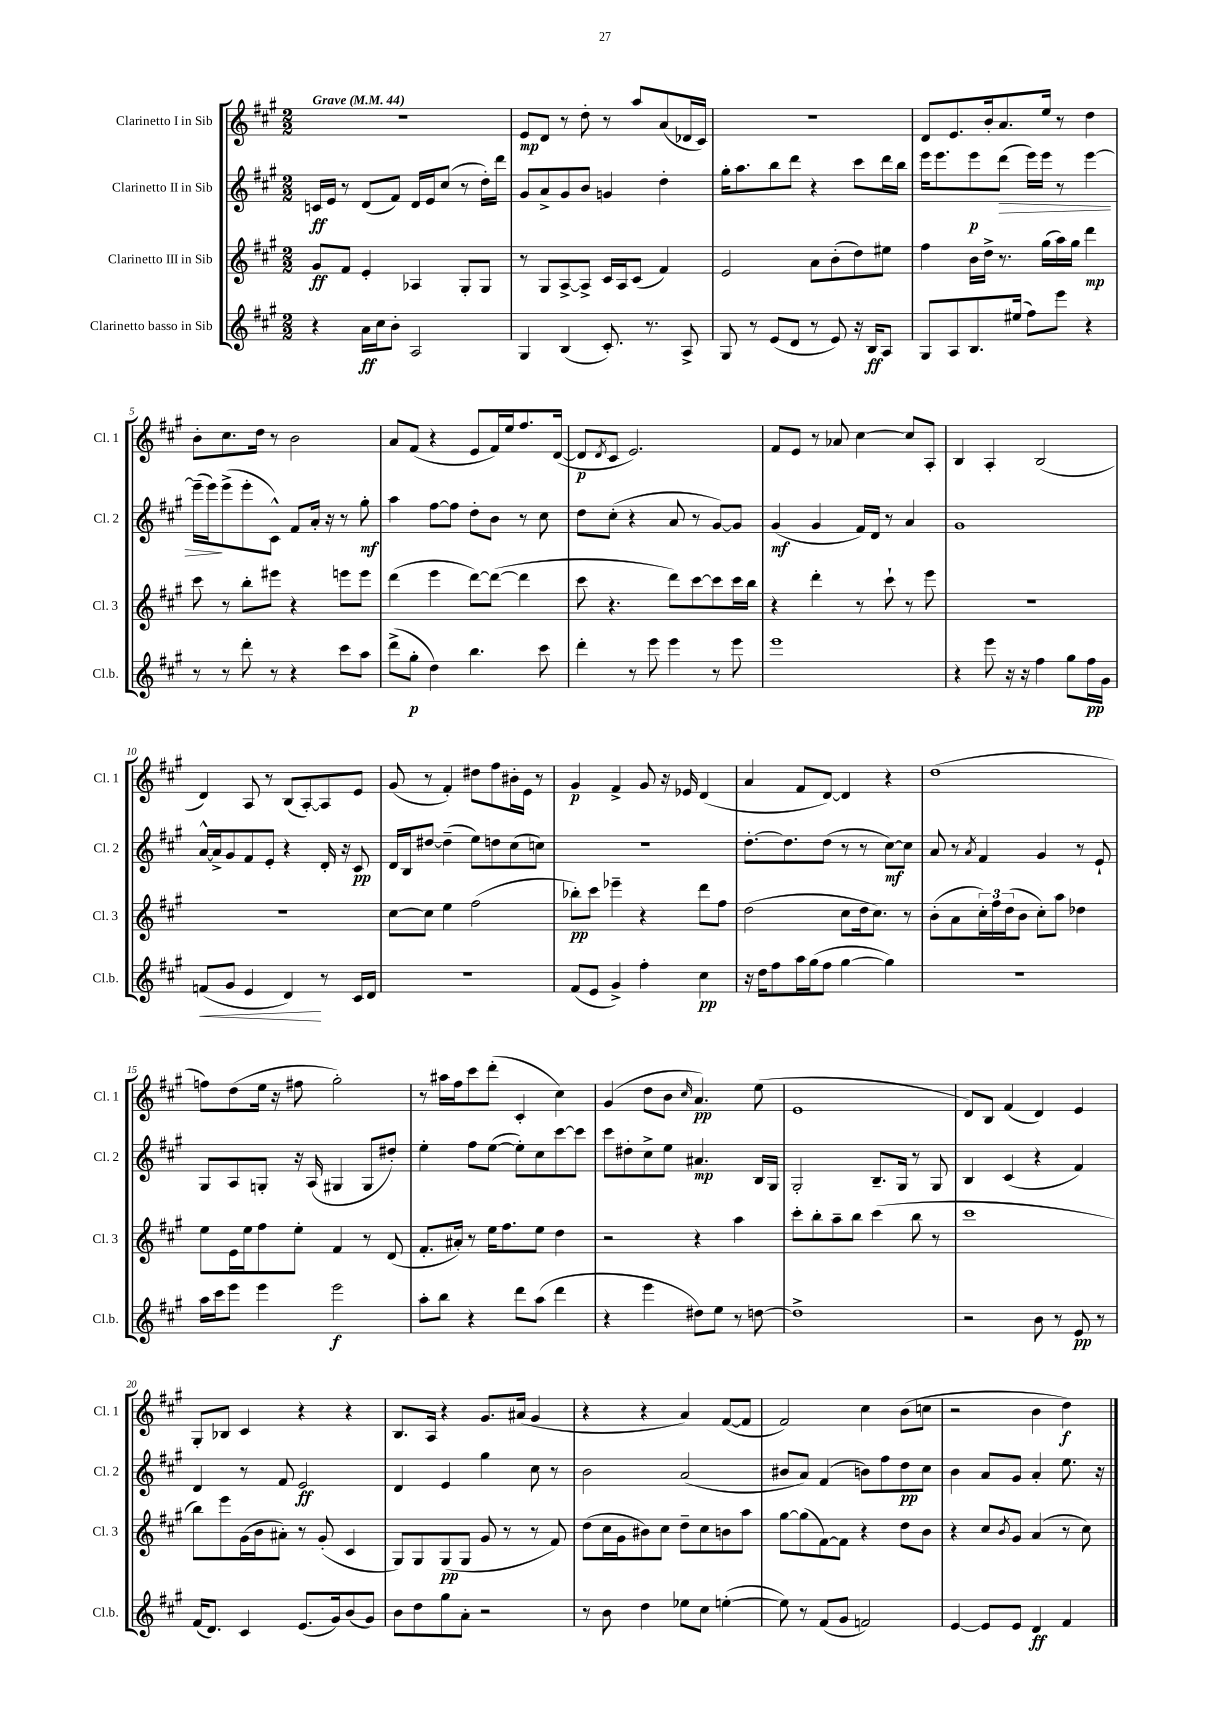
<<
\new StaffGroup <<
\new Staff = "s0" \with { instrumentName = "Clarinetto I in Sib" shortInstrumentName = "Cl. 1" } {
    \clef treble \key a \major \numericTimeSignature \time 2/2 \tempo "Grave" 4 = 44
    R1 |
    e'8\mp d'8 r8 d''8-. r8 a''8 a'8( des'16 cis'16) |
    R1 |
    d'8 e'8. b'16-. a'8. e''16 r8 d''4 |
    b'8-. cis''8. d''16 r8 b'2 |
    a'8 fis'8( r4 e'8 fis'16) e''16 fis''8. d'16~( |
    d'8\p \acciaccatura { d'8 } cis'8 e'2.) |
    fis'8 e'8 r8 aes'8 cis''4~ cis''8 a8-. |
    b4 a4-. b2( |
    d'4) a8 r8 b8( a8~-.) a8 e'8 |
    gis'8( r8 fis'4-.) dis''8 fis''8 bis'16-. e'16 r8 |
    gis'4\p fis'4-> gis'8 r16 ees'16 d'4( |
    a'4 fis'8 d'8~) d'4 r4 |
    d''1( |
    f''8) d''8( e''16 r16 fis''8 gis''2-.) |
    r8 ais''16 fis''16 cis'''8 d'''8-.( cis'4-. cis''4) |
    gis'4( d''8 b'8 \grace { cis''16 } a'4.\pp) e''8( |
    e'1 |
    d'8) b8 fis'4( d'4) e'4 |
    gis8-. bes8 cis'4 r4 r4 |
    b8. a16 r4 gis'8. ais'16( gis'4 |
    r4 r4 a'4) fis'8~( fis'8 |
    fis'2) cis''4 b'8( c''8 |
    r2 b'4 d''4\f) \bar "|." |
}
\new Staff = "s1" \with { instrumentName = "Clarinetto II in Sib" shortInstrumentName = "Cl. 2" } {
    \clef treble \key a \major \numericTimeSignature \time 2/2
    c'16\ff e'16 r8 d'8( fis'8) d'16 e'16 cis''8( r8 d''16-.) d'''16 |
    gis'8 a'8-> gis'8 b'8 g'4 d''4-. |
    gis''16-. a''8. b''8 d'''8 r4 cis'''8 d'''16 b''16 |
    e'''16 e'''8. e'''8\p d'''8\>( e'''16) e'''16 r8 e'''4~ |
    e'''16--( e'''16\!) e'''8->( e'''8-. cis'8-^) fis'8 a'16-. r16 r8 gis''8-.\mf |
    a''4 fis''8~ fis''8 d''8-. b'8 r8 cis''8 |
    d''8 cis''8-.( r4 a'8 r8 gis'8~) gis'8 |
    gis'4\mf( gis'4 fis'16) d'16 r8 a'4 |
    gis'1 |
    a'16~-^ a'16-> gis'8 fis'8 e'8-. r4 d'16-. r16 cis'8\pp |
    d'16 b16 dis''8~ dis''4--( e''8) d''8 cis''8( c''8) |
    R1 |
    d''8.~-. d''8. d''8( r8 r8 cis''8~\mf) cis''8 |
    a'8 r8 \acciaccatura { a'8 } fis'4 gis'4 r8 e'8-! |
    gis8 a8 g8-. r16 a16( gis4 gis8 dis''8-.) |
    e''4-. fis''8 e''8~( e''8-.) cis''8 cis'''8~ cis'''8 |
    cis'''8 dis''8-. cis''8-> e''8 ais'4.\mp b16 gis16 |
    gis2-. b8.-- gis16 r8 gis8 |
    b4 cis'4( r4 fis'4) |
    d'4 r8 fis'8 e'2\ff |
    d'4 e'4 gis''4 cis''8 r8 |
    b'2 a'2( |
    bis'8 a'8) fis'4( b'8) fis''8 d''8\pp cis''8 |
    b'4 a'8 gis'8 a'4-. e''8. r16 \bar "|." |
}
\new Staff = "s2" \with { instrumentName = "Clarinetto III in Sib" shortInstrumentName = "Cl. 3" } {
    \clef treble \key a \major \numericTimeSignature \time 2/2
    gis'8\ff fis'8 e'4-. aes4 gis8-. gis8 |
    r8 gis8 a8~-> a8-> cis'16 a16 cis'8( fis'4) |
    e'2 a'8 b'8-.( d''8) eis''8 |
    fis''4 b'16 d''16-> r8. gis''16( a''16) gis''16 d'''4\mp |
    cis'''8 r8 b''8-. eis'''8 r4 e'''8 e'''8 |
    d'''4( e'''4 d'''8~) d'''8~( d'''4 |
    cis'''8 r4. d'''8) cis'''8~ cis'''8 cis'''16 b''16 |
    r4 d'''4-. r8 cis'''8-! r8 e'''8 |
    R1 |
    R1 |
    cis''8~ cis''8 e''4 fis''2( |
    bes''8-.\pp) cis'''8 ees'''4-- r4 d'''8 fis''8 |
    d''2( cis''8 d''16 cis''8.) r8 |
    b'8-.( a'8 \tuplet 3/2 { cis''16-.) fis''16 d''16( } b'8 cis''8-.) a''8 des''4 |
    e''8 e'16 e''16 fis''8 e''8-. fis'4 r8 d'8( |
    fis'8.-. ais'16-.) r8 e''16 fis''8. e''8 d''4 |
    r2 r4 a''4 |
    cis'''8-. b''8-. a''8-- b''8 cis'''4( b''8 r8 |
    cis'''1 |
    b''8) e'''8 gis'16( b'16 ais'8-.) r8 gis'8-.( cis'4 |
    gis8) gis8 gis8\pp( gis8 gis'8 r8 r8 fis'8) |
    d''8( cis''16 gis'16 bis'8) cis''8 d''8-- cis''8 b'8 a''8 |
    gis''8~ gis''8( fis'8~) fis'8 r4 d''8 b'8 |
    r4 cis''8 \acciaccatura { b'8 } gis'8 a'4( r8 cis''8) \bar "|." |
}
\new Staff = "s3" \with { instrumentName = "Clarinetto basso in Sib" shortInstrumentName = "Cl.b." } {
    \clef treble \key a \major \numericTimeSignature \time 2/2
    r4 a'16\ff cis''16 b'8-. a2 |
    gis4 b4( cis'8.-.) r8. a8-> |
    gis8 r8 e'8( d'8 r8 e'8) r16 b16\ff a8 |
    gis8 a8 b8. eis''16( fis''8) e'''8 r4 |
    r8 r8 d'''8-. r8 r4 cis'''8 a''8 |
    d'''8->( gis''8-.\p d''4) b''4. cis'''8 |
    d'''4-. r8 e'''8 e'''4 r8 e'''8 |
    e'''1 |
    r4 e'''8 r16 r16 fis''4 gis''8 fis''16\pp gis'16 |
    f'8\<( gis'8 e'4 d'4\!) r8 cis'16 d'16 |
    R1 |
    fis'8( e'8 gis'4->) fis''4-. cis''4\pp |
    r16 d''16 fis''8 a''16 gis''16( fis''8 gis''4~ gis''4) |
    R1 |
    a''16 cis'''16 e'''8 e'''4 e'''2\f |
    a''8-. b''8 r4 d'''8 a''8( d'''4 |
    r4 e'''4 dis''8) e''8 r8 d''8~ |
    d''1-> |
    r2 b'8 r8 e'8\pp r8 |
    fis'16( d'8.) cis'4 e'8.( gis'16) b'8( gis'8) |
    b'8 d''8 gis''8 a'8-. r2 |
    r8 b'8 d''4 ees''8 cis''8 e''4~-.( |
    e''8) r8 fis'8( gis'8 f'2) |
    e'4~ e'8 e'8 d'4\ff fis'4 \bar "|." |
}
>>
>>
